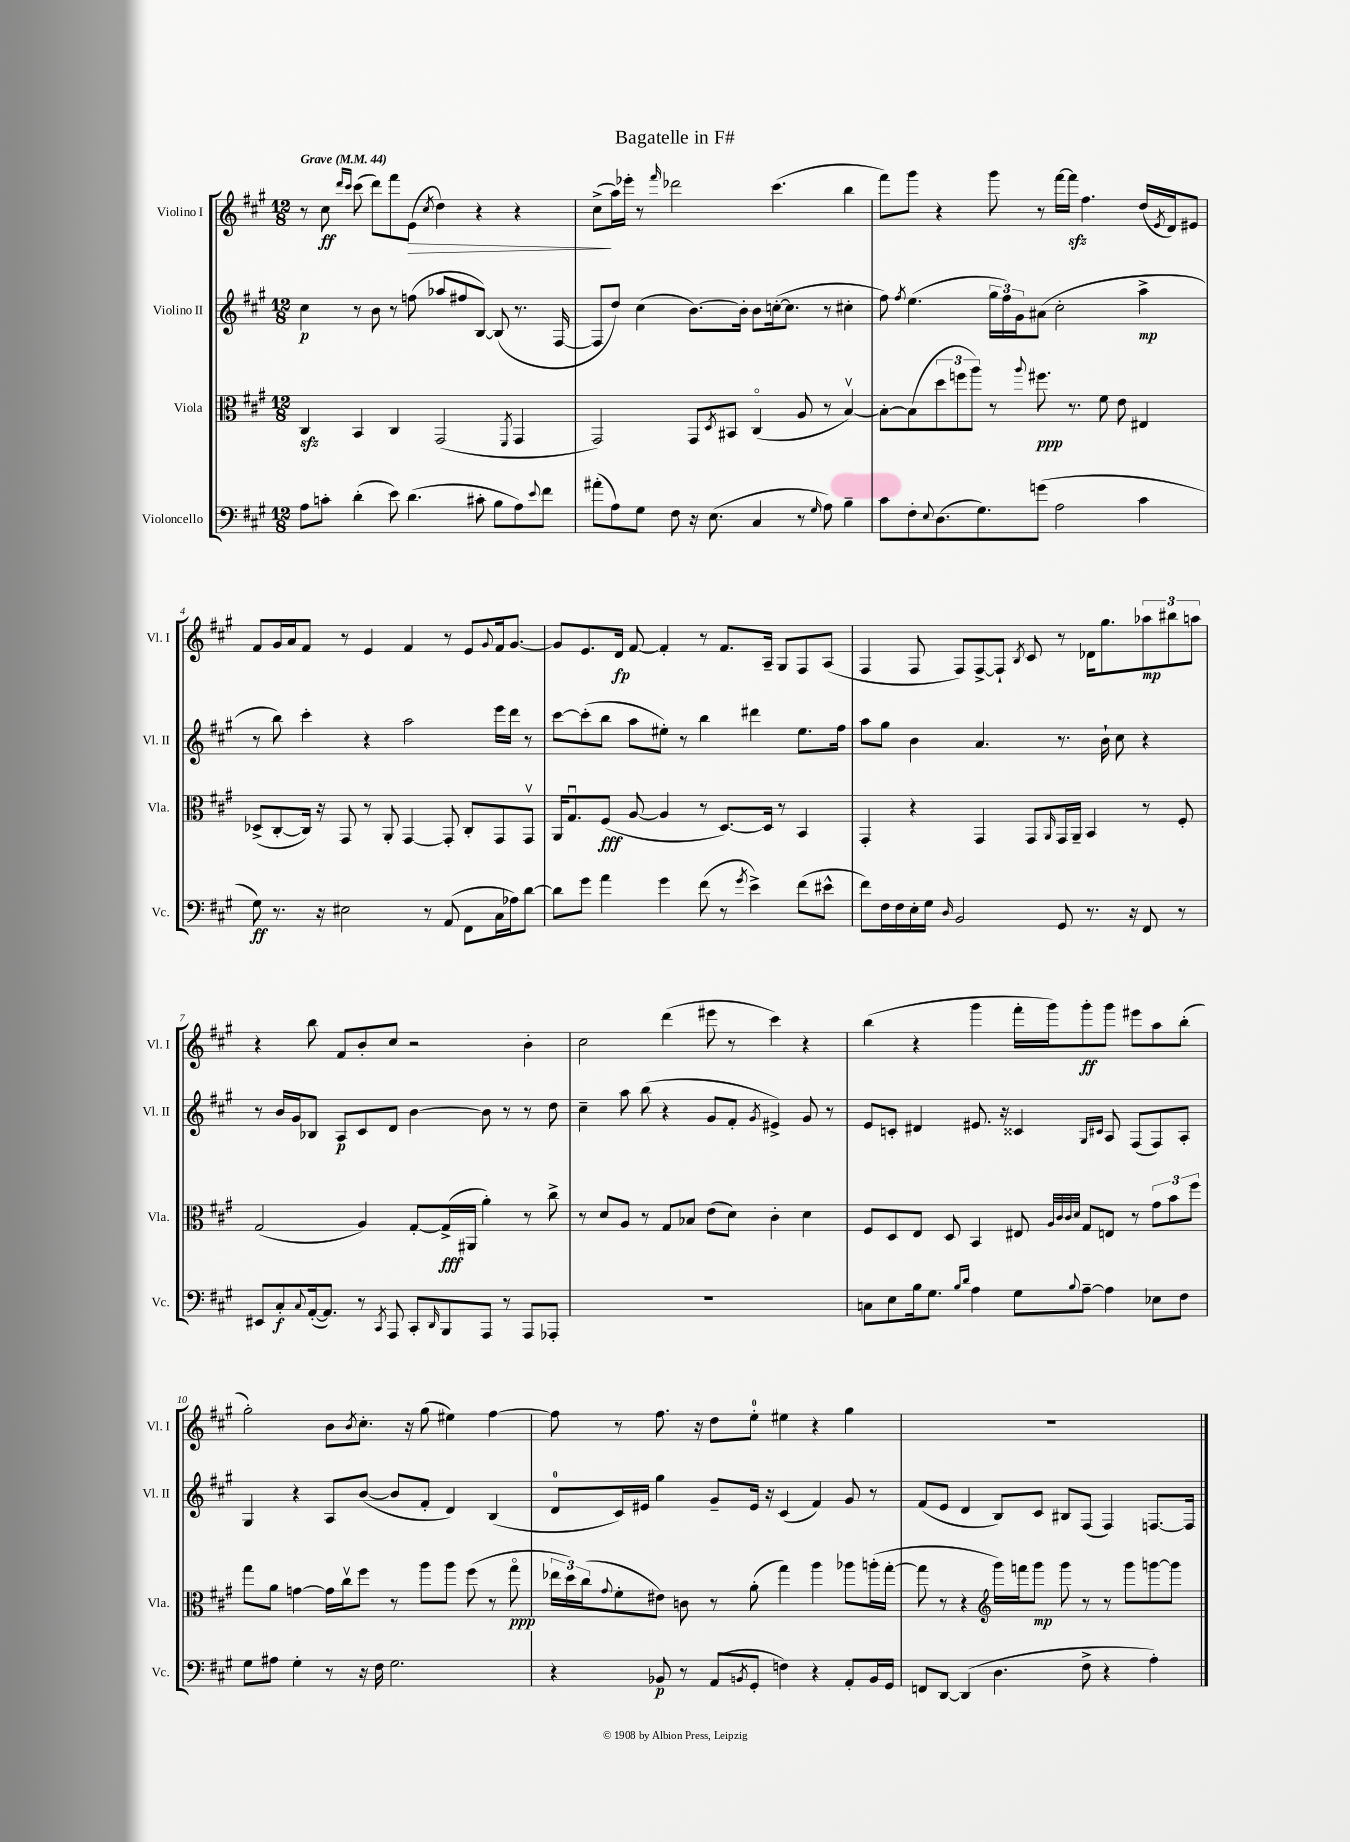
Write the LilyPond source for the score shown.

\header { title = "Bagatelle in F#" }
<<
\new StaffGroup <<
\new Staff = "s0" \with { instrumentName = "Violino I" shortInstrumentName = "Vl. I" } {
    \clef treble \key a \major \numericTimeSignature \time 12/8 \tempo "Grave" 4 = 44
    r8 cis''8\ff \grace { d'''16 cis'''16 } cis'''8( d'''8) fis'''8 e'8\>( \acciaccatura { cis''8 } d''4) r4 r4 |
    cis''8->\!( a''16) ees'''16-. r8 \grace { fis'''16 } des'''2 cis'''4.( b''4 |
    fis'''8) gis'''8 r4 gis'''8 r8 fis'''16~ fis'''16\sfz fis''4. d''16( \acciaccatura { e'8 } d'16) eis'8 |
    fis'8 gis'16 a'16 fis'8 r8 e'4 fis'4 r8 e'8 \appoggiatura { gis'8 } fis'16 gis'8.~ |
    gis'8 e'8. d'16\fp fis'8~ fis'4-. r8 fis'8. a16-- gis8 fis8 a8( |
    fis4 fis8 fis8) fis8~-> fis8-! \acciaccatura { b8 } cis'8 r8 des'16 gis''8. \tuplet 3/2 { aes''8\mp bis''8 a''8 } |
    r4 b''8 fis'8 b'8-. cis''8 r2 b'4-. |
    cis''2 d'''4( eis'''8 r8 cis'''4) r4 |
    b''4( r4 gis'''4 fis'''16-. gis'''16) gis'''8-.\ff gis'''8 eis'''8 a''8 b''8-.( |
    gis''2-.) b'8 \acciaccatura { b'8 } cis''8.-. r16 gis''8( eis''4) fis''4~ |
    fis''8 r8 fis''8. r16 d''8 e''8-0-. eis''4 r4 gis''4 |
    R1. \bar "|." |
}
\new Staff = "s1" \with { instrumentName = "Violino II" shortInstrumentName = "Vl. II" } {
    \clef treble \key a \major \numericTimeSignature \time 12/8
    cis''4\p r8 b'8 r8 f''8( aes''8 fis''8 b8~) b8( r8. fis16~ |
    fis8 d''8) cis''4( b'8.~) b'16-. b'8 c''16~-.( c''8. r8 cis''4-. |
    fis''8) \acciaccatura { fis''8 } e''4.( \tuplet 3/2 { gis''16 fis''16) gis'16 } ais'8( cis''2-. a''4->\mp |
    r8 b''8) cis'''4-. r4 a''2 e'''16 d'''16 r8 |
    cis'''8~ cis'''8-.( b''8 a''8 eis''8-.) r8 b''4 dis'''4 eis''8. fis''16 |
    a''8 gis''8 b'4 a'4. r8. b'16-! cis''8 r4 |
    r8 b'16 gis'16 bes8 a8\p cis'8 d'8 b'4~ b'8 r8 r8 d''8 |
    cis''4-- a''8 b''8( r4 gis'8 fis'8-. \acciaccatura { gis'8 } eis'4->) gis'8 r8 |
    e'8 c'8-. dis'4 eis'8. r16 cisis'4 \grace { gis16 cis'16 } a8 fis8( fis8) a8-. |
    gis4 r4 a8 b'8~( b'8 fis'8-. d'4) b4( |
    d'8-0 cis'16) eis'16 gis''4 gis'8-- eis'16 r16 cis'4( fis'4) gis'8 r8 |
    fis'8( e'8 d'4 b8) cis'8 bis8 fis8( fis4) f8.~ f16 \bar "|." |
}
\new Staff = "s2" \with { instrumentName = "Viola" shortInstrumentName = "Vla." } {
    \clef alto \key a \major \numericTimeSignature \time 12/8
    cis4\sfz b,4 cis4 gis,2( \acciaccatura { fis,8 } gis,4 |
    gis,2) gis,8 \acciaccatura { d8 } bis,8 cis4\flageolet( a8 r8 b4~\upbow) |
    b8~-. b8( \tuplet 3/2 { d''8 f''8 a''8) } r8 \appoggiatura { a''8 } fis''8.\ppp r8. fis'8 e'8 eis4 |
    des8->( cis8~-. cis16) r16 gis,8 r8 a,8-. gis,4~ gis,8-. cis8-. gis,8 gis,8\upbow |
    a,16 gis8.\downbow fis8\fff( a8~ a4 r8 d8.~) d16 r8 b,4 |
    gis,4-. r4 gis,4 gis,8 \grace { a,16 } gis,16 a,16-- b,4 r8 fis8-. |
    gis2( a4) gis8~-. gis16->\fff( ais,16 a'4-.) r8 cis''8-> |
    r8 d'8 a8 r8 gis8 bes8 e'8( d'8) cis'4-. d'4 |
    fis8 d8 e8 d8 b,4 eis8 \grace { a32 cis'32 cis'32 d'32 } gis8 e8 r8 \tuplet 3/2 { gis'8 b'8 fis''8 } |
    gis''8 a'8 g'4~ g'16 cis''16\upbow fis''8 r8 a''8 a''8 fis''8( r8 gis''8\flageolet\ppp |
    \tuplet 3/2 { ees''16 d''16) cis''16( } \appoggiatura { gis'8 } fis'8-. eis'8) c'8 r8 a'8-.( gis''4) a''4 aes''8 a''16-.( gis''16~-. |
    gis''8 r8 r4 \clef treble gis'''16) f'''16 gis'''8\mp gis'''8 r8 r8 gis'''8 g'''8~ g'''8 \bar "|." |
}
\new Staff = "s3" \with { instrumentName = "Violoncello" shortInstrumentName = "Vc." } {
    \clef bass \key a \major \numericTimeSignature \time 12/8
    a8 c'8-. d'4-.( e'8) d'4.( cis'8-. b8 a8) \appoggiatura { e'8 } fis'8 |
    ais'8-.( a8) gis8 fis8 r16 e8.( cis4 r8 \grace { gis16 } a8) b4-- |
    cis'8 fis8-. \appoggiatura { e8 } d8.( gis8.) g'8( a2 cis'4 |
    gis8\ff) r8. r16 eis2 r8 a,8( fis,8 cis16 aes16) d'8~ |
    d'8 gis'8 a'4 gis'4 fis'8( r8 \acciaccatura { gis'8 } e'4->) fis'8( eis'8-^ |
    fis'8) fis16 fis16 e16-. gis16 \grace { d16 } b,2 gis,8 r8. r16 fis,8 r8 |
    eis,8 cis8-.\f \appoggiatura { cis8 } a,16~-.( a,8.) r8 \acciaccatura { cis,8 } a,,8 cis,8-. \grace { d,16 } b,,8 a,,8 r8 a,,8 aes,,8-. |
    R1. |
    c8 e8 b16 gis8. \grace { b16 d'16 } a4 gis8 \appoggiatura { b8 } a8~-- a4 ees8 fis8 |
    gis8 ais8 gis4-. r8 r16 fis16 gis2. |
    r4 bes,8\p r8 a,8( \acciaccatura { b,8 } gis,8-. f4) r4 a,8-. b,16 gis,16 |
    f,8 d,8~ d,4( d4. fis8-> r4 a4-.) \bar "|." |
}
>>
>>
